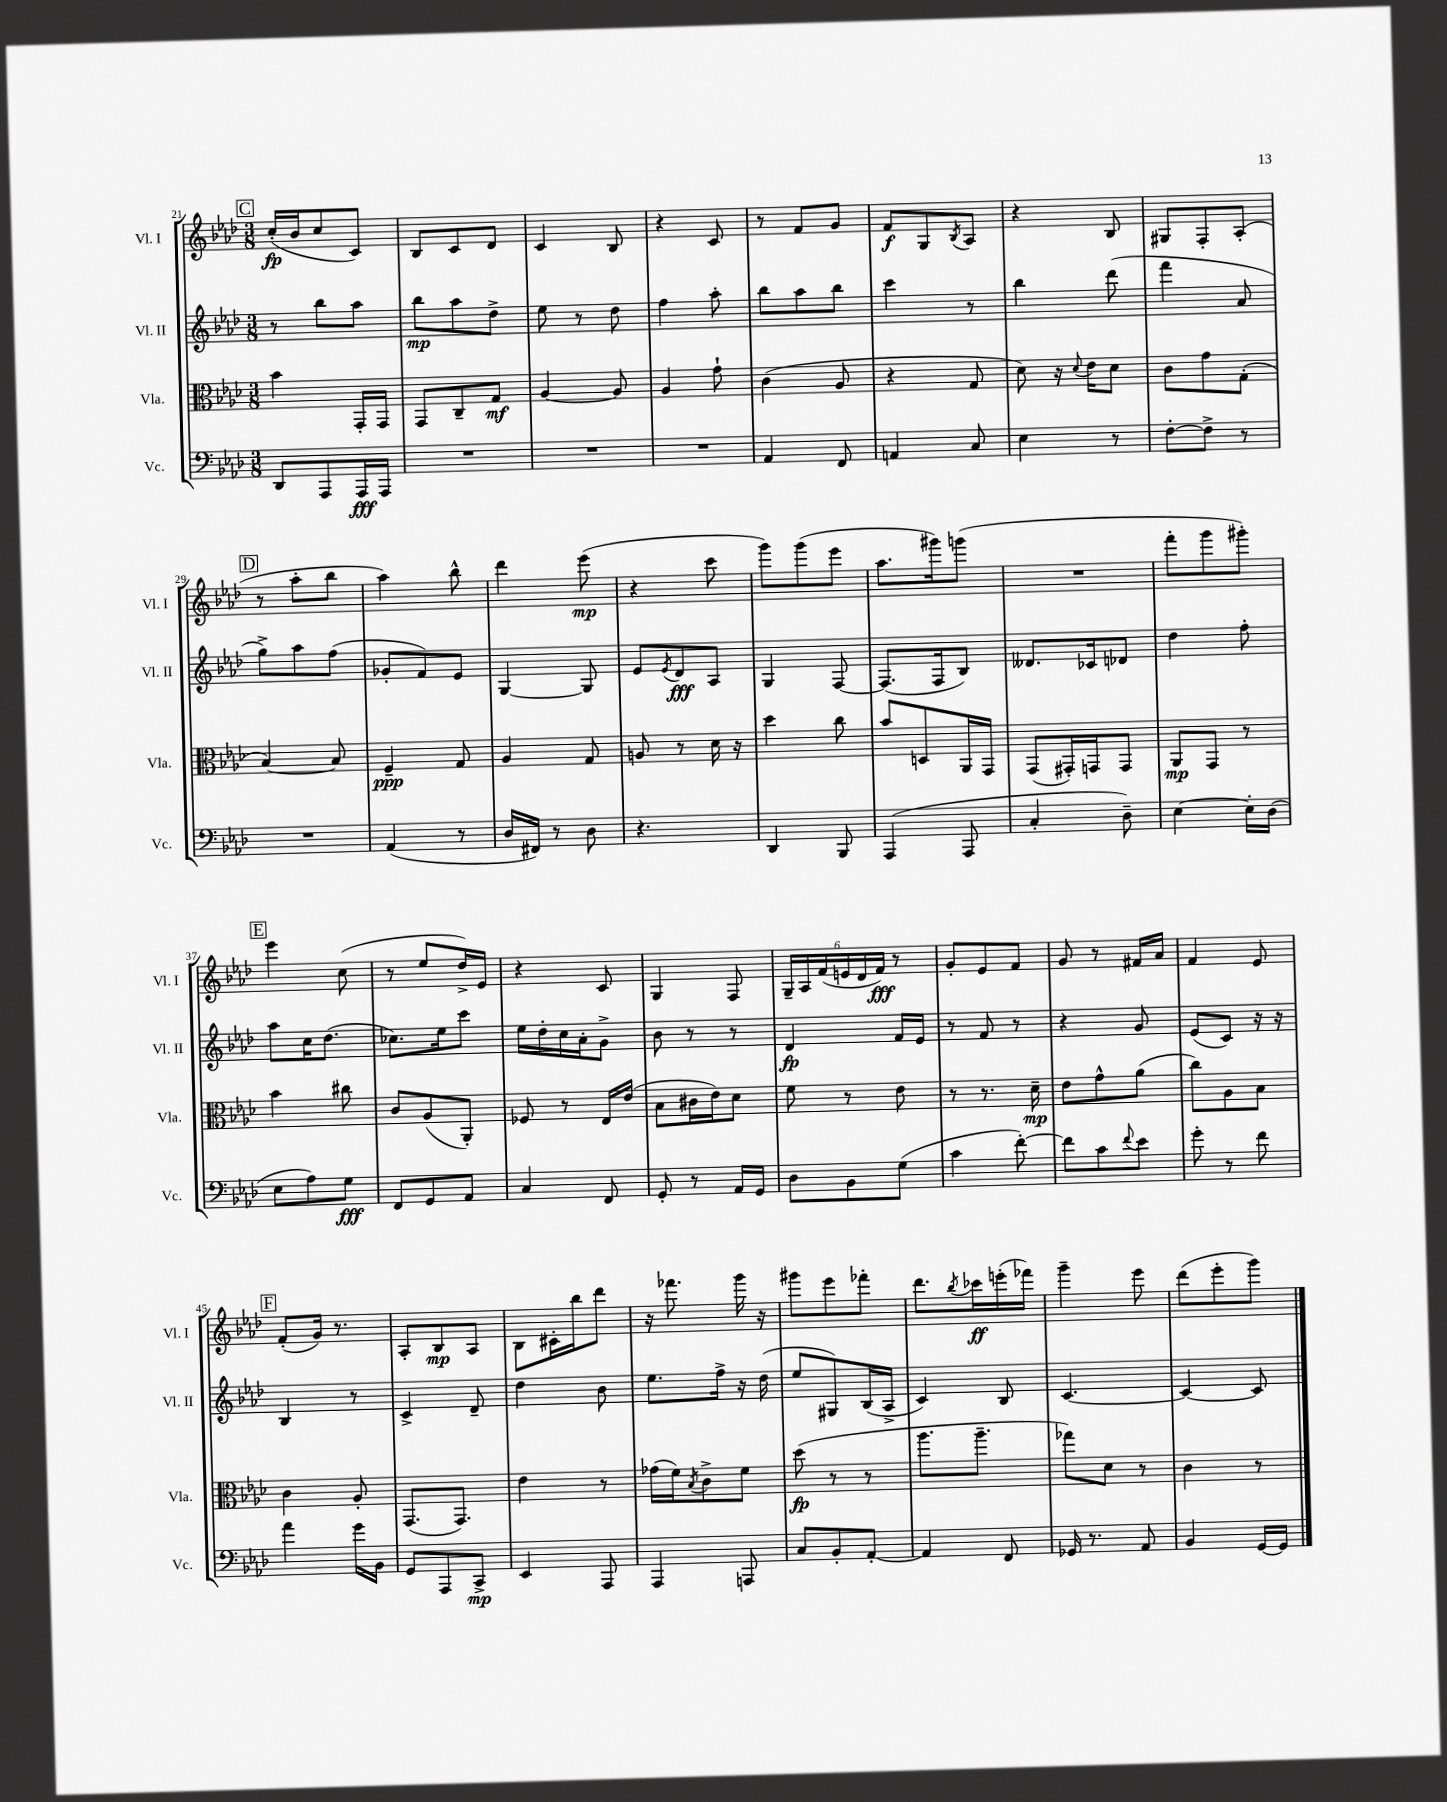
<<
\new StaffGroup <<
\new Staff = "s0" \with { instrumentName = "Vl. I" shortInstrumentName = "Vl. I" } {
    \clef treble \key aes \major \numericTimeSignature \time 3/8
    \mark \markup { \box "C" } c''16-.\fp( bes'16 c''8 c'8) |
    bes8 c'8 des'8 |
    c'4 bes8 |
    r4 c'8 |
    r8 f'8 g'8 |
    f'8\f g8 \acciaccatura { bes8 } aes8 |
    r4 bes8 |
    gis8 f8-. aes8-.( |
    \mark \markup { \box "D" } r8 aes''8-. bes''8 |
    aes''4) bes''8-^ |
    des'''4 ees'''8\mp( |
    r4 c'''8 |
    g'''8) g'''8( ees'''8 |
    aes''8. gis'''16) g'''8( |
    R4. |
    f'''8-. g'''8 gis'''8-.) |
    \mark \markup { \box "E" } ees'''4 c''8( |
    r8 ees''8 des''16->) ees'16 |
    r4 c'8 |
    g4 f8 |
    \tuplet 6/4 { g16-- aes16 f'16( e'16 des'16 f'16\fff) } r8 |
    g'8-. ees'8 f'8 |
    g'8 r8 fis'16 aes'16 |
    f'4 ees'8 |
    \mark \markup { \box "F" } f'8-.( g'16) r8. |
    aes8-. bes8\mp aes8 |
    bes8 cis'16-. bes''16 des'''8 |
    r16 fes'''8. g'''16 r16 |
    gis'''8 ees'''8 fes'''8-. |
    des'''8. \acciaccatura { bes''8 } ces'''16\ff e'''16-.( fes'''16) |
    g'''4-- ees'''8 |
    des'''8( ees'''8-. g'''8) \bar "|." |
}
\new Staff = "s1" \with { instrumentName = "Vl. II" shortInstrumentName = "Vl. II" } {
    \clef treble \key aes \major \numericTimeSignature \time 3/8
    \mark \markup { \box "C" } r8 bes''8 aes''8 |
    bes''8\mp aes''8 des''8-> |
    ees''8 r8 des''8 |
    f''4 aes''8-. |
    bes''8 aes''8 bes''8 |
    c'''4 r8 |
    bes''4 des'''8( |
    f'''4 aes'8 |
    \mark \markup { \box "D" } g''8->) aes''8 f''8( |
    ges'8-. f'8) ees'8 |
    g4~ g8 |
    ees'8 \acciaccatura { ees'8 } des'8\fff aes8 |
    g4 f8~ |
    f8.( f16 bes8) |
    deses'8. ces'16 des'8 |
    des''4 f''8-. |
    \mark \markup { \box "E" } aes''8 c''16 des''8.( |
    ces''8.) ees''16 c'''8 |
    ees''16 des''16-. c''16 aes'16-. g'8-> |
    bes'8 r8 r8 |
    des'4\fp f'16 ees'16 |
    r8 f'8 r8 |
    r4 g'8 |
    ees'8( c'8) r16 r16 |
    \mark \markup { \box "F" } bes4 r8 |
    c'4-> des'8-- |
    des''4 bes'8 |
    ees''8. f''16-> r16 des''16( |
    ees''8 gis8) bes16( aes16-> |
    c'4) bes8 |
    c'4.~ |
    c'4~ c'8 \bar "|." |
}
\new Staff = "s2" \with { instrumentName = "Vla." shortInstrumentName = "Vla." } {
    \clef alto \key aes \major \numericTimeSignature \time 3/8
    \mark \markup { \box "C" } bes'4 g,16-. g,16 |
    g,8 c8-- g8\mf |
    aes4~ aes8 |
    aes4 g'8-! |
    c'4( aes8 |
    r4 g8 |
    des'8) r16 \appoggiatura { des'8 } ees'16 des'8 |
    c'8 g'8 g8-.( |
    \mark \markup { \box "D" } bes4~) bes8 |
    f4--\ppp g8 |
    aes4 g8 |
    a8 r8 des'16 r16 |
    des''4 c''8 |
    bes'8 d8 aes,16 g,16 |
    g,8( gis,16-.) g,16 g,8 |
    aes,8\mp g,8 r8 |
    \mark \markup { \box "E" } bes'4 cis''8 |
    c'8 aes8( aes,8-.) |
    fes8 r8 ees16 ees'16( |
    bes8 cis'16 ees'16) des'8 |
    f'8 r8 ees'8 |
    r8 r8. des'16--\mp |
    ees'8 g'8-^ aes'8( |
    c''8) aes8 bes8 |
    \mark \markup { \box "F" } c'4 aes8-. |
    g,8.( g,8.) |
    ees'4 r8 |
    ges'16( f'16) \acciaccatura { bes8 } c'8-> f'8 |
    des''8\fp( r8 r8 |
    aes''8. aes''8.-- |
    ges''8) des'8 r8 |
    c'4 r8 \bar "|." |
}
\new Staff = "s3" \with { instrumentName = "Vc." shortInstrumentName = "Vc." } {
    \clef bass \key aes \major \numericTimeSignature \time 3/8
    \mark \markup { \box "C" } des,8 aes,,8 aes,,16\fff aes,,16 |
    R4. |
    R4. |
    R4. |
    aes,4 f,8 |
    a,4 c8 |
    ees4 r8 |
    f8~-. f8-> r8 |
    \mark \markup { \box "D" } R4. |
    aes,4( r8 |
    des16 fis,16) r8 des8 |
    r4. |
    des,4 bes,,8 |
    aes,,4( aes,,8 |
    c4-. des8--) |
    ees4~ ees16-. des16( |
    \mark \markup { \box "E" } ees8 aes8) g8\fff |
    f,8 g,8 aes,8 |
    c4 f,8 |
    g,8-. r8 aes,16 g,16 |
    des8 bes,8 g8( |
    c'4 f'8~-.) |
    f'8 c'8 \appoggiatura { f'8 } ees'8 |
    g'8-. r8 f'8 |
    \mark \markup { \box "F" } aes'4 g'16 bes,16 |
    g,8 aes,,8 c,8->\mp |
    ees,4 aes,,8 |
    aes,,4 a,,8 |
    c8 bes,8-. aes,8~-. |
    aes,4 f,8 |
    ges,16 r8. aes,8 |
    bes,4 g,16~ g,16 \bar "|." |
}
>>
>>
\layout { \context { \Score currentBarNumber = #21 } }
